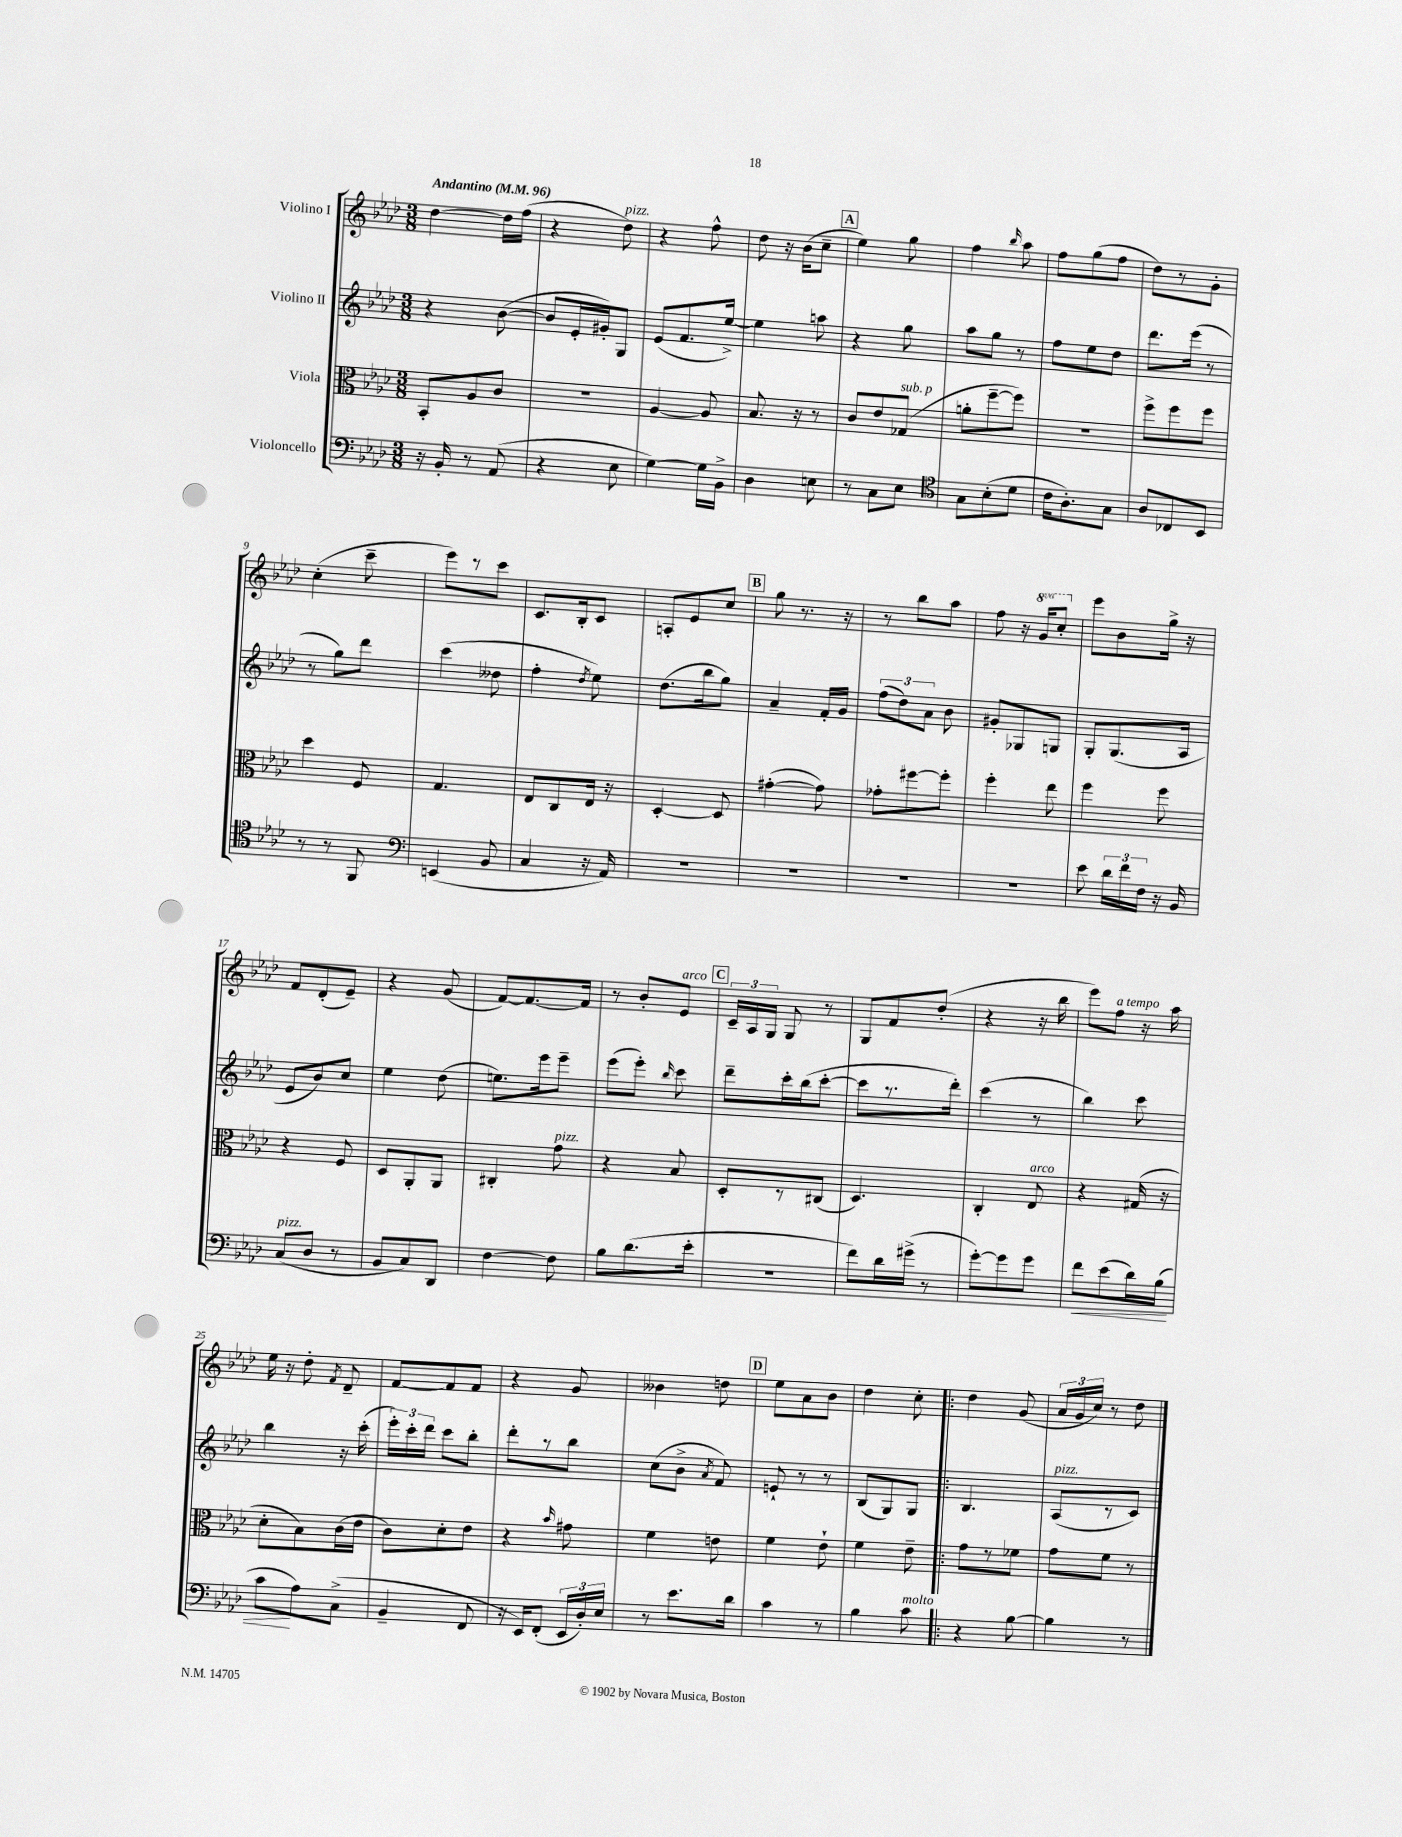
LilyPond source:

<<
\new StaffGroup <<
\new Staff = "s0" \with { instrumentName = "Violino I" } {
    \clef treble \key aes \major \numericTimeSignature \time 3/8 \set Staff.ottavationMarkups = #ottavation-simple-ordinals \tempo "Andantino" 4 = 96
    \autoBeamOff des''4~ des''16[ f''16]( |
    r4 des''8^\markup { \italic "pizz." }) |
    r4 f''8-^ |
    des''8 r16 bes'16[( c''8]-- |
    \mark \markup { \box "A" } ees''4) g''8 |
    f''4 \grace { bes''16 } aes''8 |
    f''8[ g''8( f''8] |
    des''8[) r8 g'8]-. |
    c''4-.( c'''8-- |
    ees'''8[) r8 c'''8] |
    c'8.[ bes16-. c'8] |
    a8[-. ees'8 c''8] |
    \mark \markup { \box "B" } g''8 r8. r16 |
    r8 bes''8[ aes''8] |
    f''8 r16 \ottava #1 g''16[ c'''8]-. \ottava #0 |
    ees'''8[ bes'8 g''16]-> r16 |
    f'8[ des'8-.( ees'8]--) |
    r4 g'8( |
    f'8[~) f'8.~ f'16] |
    r8 bes'8[-. ees'8]^\markup { \italic "arco" } |
    \mark \markup { \box "C" } \tuplet 3/2 { c'16[-- aes16 g16] } g8 r8 |
    g8[ f'8 des''8]-.( |
    r4 r16 bes''16 |
    ees'''8[) f''8]^\markup { \italic "a tempo" } r16 aes''16 |
    ees''16 r16 des''8-. \acciaccatura { f'8 } des'8-- |
    f'8[~ f'8 f'8] |
    r4 g'8 |
    beses'4 d''8 |
    \mark \markup { \box "D" } ees''8[ aes'8 bes'8] |
    des''4 c''8-. |
    \bar ".|:" des''4 g'8( |
    \tuplet 3/2 { aes'16[ g'16 c''16]) } r8 des''8 \bar "|." |
}
\new Staff = "s1" \with { instrumentName = "Violino II" } {
    \clef treble \key aes \major \numericTimeSignature \time 3/8
    \autoBeamOff r4 bes'8~( |
    bes'8[ ees'16-. gis'16-.) g8] |
    ees'8[( f'8. ees''16]~->) |
    ees''4 a''8 |
    \mark \markup { \box "A" } r4 g''8 |
    aes''8[ g''8] r8 |
    f''8[ ees''8 des''8] |
    des'''8.[ ees'''16]( r8 |
    r8 g''8[) des'''8] |
    c'''4( deses''8 |
    f''4-. \acciaccatura { des''8 } ees''8) |
    des''8.[( bes''16 g''8]) |
    \mark \markup { \box "B" } aes'4-- f'16[-. g'16] |
    \tuplet 3/2 { f''8[( des''8) aes'8] } bes'8 |
    gis'8[-. ges8 g8] |
    g8[-. g8.( aes16] |
    ees'8[ bes'8) c''8] |
    ees''4 des''8( |
    e''8.[) ees'''16 ees'''8]-- |
    ees'''8[( ees'''8]-.) \grace { bes''16 } c'''8 |
    \mark \markup { \box "C" } des'''8[-- c'''16-. bes''16( c'''8]~-. |
    c'''8[ r8. des'''16]-.) |
    c'''4( r8 |
    bes''4) c'''8 |
    bes''4 r16 c'''16-.( |
    \tuplet 3/2 { ees'''16[-.) c'''16-. des'''16] } c'''8[ bes''8]-. |
    des'''8[-. r8 bes''8] |
    c''8[( bes'8]-> \acciaccatura { aes'8 } f'8) |
    \mark \markup { \box "D" } e'8-! r8 r8 |
    bes8[( g8) g8] |
    \bar ".|:" bes4. |
    aes8[^\markup { \italic "pizz." }( r8 c'8]) \bar "|." |
}
\new Staff = "s2" \with { instrumentName = "Viola" } {
    \clef alto \key aes \major \numericTimeSignature \time 3/8
    \autoBeamOff bes,8[-. aes8 c'8] |
    R4. |
    aes4~ aes8 |
    bes8. r16 r8 |
    \mark \markup { \box "A" } c'8[ ees'8 ges8]^\markup { \italic "sub. p" }( |
    a'8[-. f''8~-- f''8]) |
    R4. |
    f''8[-> f''8 f''8] |
    des''4 f8 |
    g4. |
    ees8[ c8 ees16] r16 |
    des4~-. des8 |
    \mark \markup { \box "B" } gis'4~-.( gis'8) |
    ges'8[-. fis''8~ fis''8]-. |
    f''4-. ees''8 |
    f''4 f''8 |
    r4 f8 |
    des8[ aes,8-. aes,8] |
    cis4-. g'8^\markup { \italic "pizz." } |
    r4 bes8 |
    \mark \markup { \box "C" } des8[-. r8 cis8]( |
    des4.) |
    c4-. ees8^\markup { \italic "arco" } |
    r4 gis16( r16 |
    des'8[-. bes8) c'16( ees'16] |
    c'8[) des'8-. ees'8] |
    r4 \grace { bes'16 } gis'8 |
    f'4 e'8 |
    \mark \markup { \box "D" } f'4 ees'8-! |
    f'4 ees'8-- |
    \bar ".|:" g'8[ r8 fes'8] |
    g'8[ f'8] r8 \bar "|." |
}
\new Staff = "s3" \with { instrumentName = "Violoncello" } {
    \clef bass \key aes \major \numericTimeSignature \time 3/8
    \autoBeamOff r16 bes,16-. r8 aes,8( |
    r4 ees8 |
    g4~) g16[ bes,16]-> |
    des4 e8 |
    \mark \markup { \box "A" } r8 c8[ ees8] |
    \clef tenor g8[ bes8-.( des'8] |
    c'16[ aes8.-.) g8] |
    aes8[ ces8 bes,8] |
    r8 r8 f,8 |
    \clef bass e,4( bes,8 |
    c4 r16 aes,16) |
    R4. |
    \mark \markup { \box "B" } R4. |
    R4. |
    R4. |
    ees'8 \tuplet 3/2 { des'16[ f'16 f16] } r16 bes,16 |
    c8[^\markup { \italic "pizz." }( des8] r8 |
    bes,8[ c8) des,8] |
    f4~ f8 |
    bes8[ des'8.( ees'16]-. |
    \mark \markup { \box "C" } r4. |
    f'8[) des'16 gis'16]->( r8 |
    g'8[~-.) g'8 g'8] |
    f'8[\< ees'8( des'16) bes16]( |
    c'8[\! aes8) c8]->( |
    bes,4-- f,8 |
    r16 ees,16[) f,8]-.( \tuplet 3/2 { ees,16[ des16-.) ees16] } |
    r8 ees'8.[ des'16] |
    \mark \markup { \box "D" } c'4 r8 |
    bes4 c'8^\markup { \italic "molto" } |
    \bar ".|:" r4 bes8~ |
    bes4 r8 \bar "|." |
}
>>
>>
